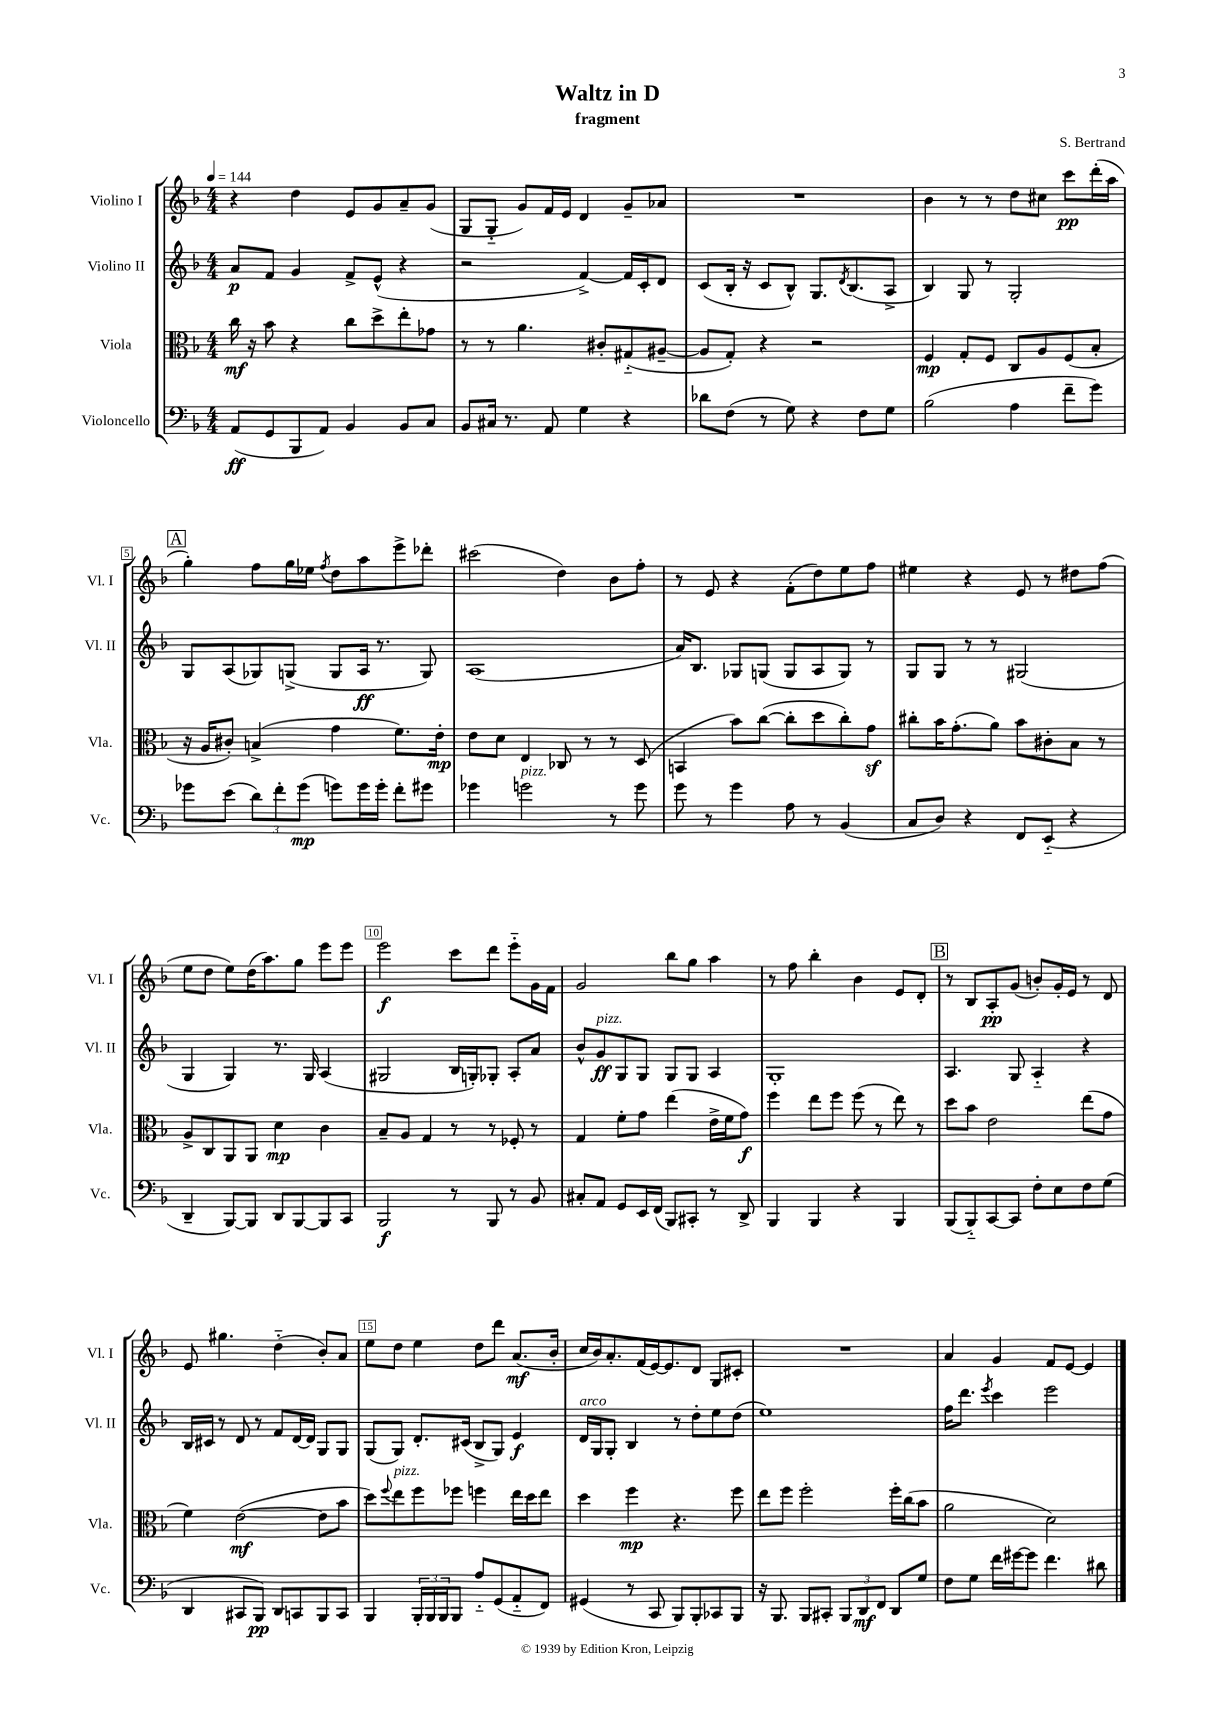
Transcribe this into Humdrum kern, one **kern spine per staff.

**kern	**dynam	**kern	**dynam	**kern	**dynam	**kern	**dynam
*part4	*part4	*part3	*part3	*part2	*part2	*part1	*part1
*staff4	*staff4	*staff3	*staff3	*staff2	*staff2	*staff1	*staff1
*I"Violoncello	*	*I"Viola	*	*I"Violino II	*	*I"Violino I	*
*I'Vc.	*	*I'Vla.	*	*I'Vl. II	*	*I'Vl. I	*
*clefF4	*	*clefC3	*	*clefG2	*	*clefG2	*
*k[b-]	*	*k[b-]	*	*k[b-]	*	*k[b-]	*
*M4/4	*	*M4/4	*	*M4/4	*	*M4/4	*
*MM144	*	*MM144	*	*MM144	*	*MM144	*
=1	=1	=1	=1	=1	=1	=1	=1
(8AA/L	ff	16cc\	mf	8a/L	p	4r	.
.	.	16r	.	.	.	.	.
8GG/	.	8b-\	.	8f/J	.	.	.
8BBB-/	.	4r	.	4g/	.	4dd\	.
8AA/J)	.	.	.	.	.	.	.
4BB-/	.	8cc\L	.	8f^/L	.	8e/L	.
.	.	8dd^\	.	(8e^^/J	.	8g/	.
8BB-/L	.	8ee'\	.	4r	.	8a~/	.
8C/J	.	8g-X\J	.	.	.	(8g/J	.
=2	=2	=2	=2	=2	=2	=2	=2
8BB-/L	.	8r	.	2r	.	8G/L	.
16C#X/Jk	.	8r	.	.	.	8G/J	.
8.r	.	.	.	.	.	.	.
.	.	4.a\	.	.	.	8g/L)	.
8AA/	.	.	.	.	.	16f/L	.
.	.	.	.	.	.	16e/JJ	.
4G\	.	.	.	[4f^/)	.	4d/	.
.	.	8c#X'/L	.	.	.	.	.
4r	.	(8G#X/	.	16f/LL]	.	8g~/L	.
.	.	.	.	16c'/J	.	.	.
.	.	[8A#X~/J	.	8d/J	.	8a-X/J	.
=3	=3	=3	=3	=3	=3	=3	=3
8d-X\L	.	8A#/L]	.	(8c/L	.	1r	.
(8F\J	.	8G'/J)	.	16B-'/Jk	.	.	.
.	.	.	.	16r	.	.	.
8r	.	4r	.	8c/L	.	.	.
8G\)	.	.	.	8B-^^/J)	.	.	.
4r	.	2r	.	8.G/L	.	.	.
.	.	.	.	8qd/	.	.	.
.	.	.	.	(8.B-/	.	.	.
8F\L	.	.	.	.	.	.	.
8G\J	.	.	.	8A^/J	.	.	.
=4	=4	=4	=4	=4	=4	=4	=4
(2B-\	.	4F/	mp	4B-/)	.	4b-\	.
.	.	8G'/L	.	8G/	.	8r	.
.	.	8F/J	.	8r	.	8r	.
4A\	.	8C/L	.	2G'/	.	8dd\L	.
.	.	8A/	.	.	.	8cc#X\J	.
8f~\L	.	(8F/	.	.	.	8ccc\L	pp
8g\J)	.	8B-'/J	.	.	.	(16ddd'\L	.
.	.	.	.	.	.	16aa\JJ	.
!!LO:LB:g=z
!!LO:REH:place=s1:t=A
=5	=5	=5	=5	=5	=5	=5	=5
8g-X\L	.	16r	.	8G/L	.	4gg'\)	.
.	.	16A/KL	.	.	.	.	.
(8e\J	.	8c#X'/J)	.	(8A/	.	.	.
12d\L)	.	(4Bn^/	.	8G-X/)	.	8ff\L	.
12f'\	.	.	.	.	.	.	.
.	.	.	.	(8Gn^/J	.	16gg\L	.
(12g-\J	mp	.	.	.	.	.	.
.	.	.	.	.	.	16ee-X\JJ	.
.	.	.	.	.	.	8qff/	.
8gn\L)	.	4g\	.	8G/L	.	8dd\L	.
16g\L	.	.	.	16A/Jk	ff	8aa\	.
16g'\JJ	.	.	.	8.r	.	.	.
8f'\L	.	8.f\L)	.	.	.	8eee^\	.
8g#X\J	.	.	.	8G/)	.	8ddd-X'\J	.
.	.	16e'\Jk	mp	.	.	.	.
=6	=6	=6	=6	=6	=6	=6	=6
4g-X\	.	8e\L	.	(1A	.	(2ccc#X\	.
.	.	8d\J	.	.	.	.	.
!LO:TX:a:i:t=pizz.	!	!	!	!	!	!	!
2gn\	.	4E/	.	.	.	.	.
.	.	8C-X/	.	.	.	4dd\)	.
.	.	8r	.	.	.	.	.
8r	.	8r	.	.	.	8b-\L	.
8g\	.	(8D/	.	.	.	8ff'\J	.
=7	=7	=7	=7	=7	=7	=7	=7
8g\	.	4BBn/	.	16a/KL)	.	8r	.
.	.	.	.	8.B-/J	.	.	.
8r	.	.	.	.	.	8e/	.
4g\	.	8b-\L)	.	8G-X/L	.	4r	.
.	.	([8cc\J	.	(8Gn/J	.	.	.
8A\	.	8cc'\L]	.	8G/L	.	(8f'\L	.
8r	.	8dd\	.	8A/	.	8dd\)	.
(4BB-/	.	8cc'\)	.	8G/J)	.	8ee\	.
.	.	8gz\J	.	8r	.	8ff\J	.
=8	=8	=8	=8	=8	=8	=8	=8
8C/L	.	8cc#X'\L	.	8G/L	.	4ee#X\	.
8D/J)	.	16b-\K	.	8G/J	.	.	.
.	.	(8.g'\	.	.	.	.	.
4r	.	.	.	8r	.	4r	.
.	.	8a\J)	.	8r	.	.	.
8FF/L	.	8b-\L	.	(2G#X/	.	8e/	.
(8EE/J	.	8c#X'\	.	.	.	8r	.
4r	.	8B-\J	.	.	.	8dd#X\L	.
.	.	8r	.	.	.	(8ff\J	.
!!LO:LB:g=z
=9	=9	=9	=9	=9	=9	=9	=9
4DD~/	.	8A^/L	.	4G/	.	8ee\L	.
.	.	8C/	.	.	.	8dd\J	.
[8BBB-/L)	.	8AA/	.	4G/)	.	8ee\L)	.
8BBB-/J]	.	8AA/J	.	.	.	(16dd\K	.
.	.	.	.	.	.	8.aa\)	.
8DD/L	.	4d\	mp	8.r	.	.	.
[8BBB-/	.	.	.	.	.	8gg\J	.
.	.	.	.	16G/	.	.	.
8BBB-/]	.	4c\	.	(4A/	.	8eee\L	.
8CC/J	.	.	.	.	.	8eee\J	.
=10	=10	=10	=10	=10	=10	=10	=10
2BBB-/	f	8B-~/L	.	2G#X/	.	2eee\	f
.	.	8A/J	.	.	.	.	.
.	.	4G/	.	.	.	.	.
8r	.	8r	.	16B-/LL	.	8ccc\L	.
.	.	.	.	16Gn'/J)	.	.	.
8BBB-/	.	8r	.	8G-X'/J	.	8ddd\J	.
8r	.	8F-X'/	.	8A'/L	.	8eee\L	.
8BB-/	.	8r	.	8a/J	.	16g\L	.
.	.	.	.	.	.	16f\JJ	.
=11	=11	=11	=11	=11	=11	=11	=11
8C#X'/L	.	4G/	.	8b-^^/L	.	2g/	.
!	!	!	!	!LO:TX:a:i:t=pizz.	!	!	!
8AA/J	.	.	.	8g/	ff	.	.
8GG/L	.	8f'\L	.	8G/	.	.	.
16EE/L	.	8g\J	.	8G/J	.	.	.
(16FF/JJ	.	.	.	.	.	.	.
8BBB-/L)	.	(4ee\	.	8G/L	.	8bb-\L	.
8CC#X'/J	.	.	.	8G/J	.	8gg\J	.
8r	.	16e^\LL	.	4A/	.	4aa\	.
.	.	16f\J	.	.	.	.	.
8DD^/	.	8g\J)	f	.	.	.	.
=12	=12	=12	=12	=12	=12	=12	=12
4BBB-/	.	4ff\	.	1G'	.	8r	.
.	.	.	.	.	.	8ff\	.
4BBB-/	.	8ee\L	.	.	.	4bb-'\	.
.	.	8ff\J	.	.	.	.	.
4r	.	(8ff\	.	.	.	4b-\	.
.	.	8r	.	.	.	.	.
4BBB-/	.	8ee\)	.	.	.	8e/L	.
.	.	8r	.	.	.	8d'/J	.
!!LO:REH:place=s1:t=B
=13	=13	=13	=13	=13	=13	=13	=13
(8BBB-/L	.	8dd\L	.	4.A/	.	8r	.
8BBB-/)	.	8b-\J	.	.	.	8B-/L	.
[8CC/	.	2e\	.	.	.	8A'/	pp
8CC/J]	.	.	.	8G/	.	(8g/J	.
8F'\L	.	.	.	4A/	.	8bn'/L)	.
8E\	.	.	.	.	.	16g'/L	.
.	.	.	.	.	.	16e/JJ	.
8F\	.	(8ee\L	.	4r	.	8r	.
(8G\J	.	8g\J	.	.	.	8d/	.
!!LO:LB:g=z
=14	=14	=14	=14	=14	=14	=14	=14
4DD/	.	4f\)	.	16B-/LL	.	8e/	.
.	.	.	.	16c#X/JJ	.	.	.
.	.	.	.	8r	.	4.gg#X\	.
8CC#X/L	.	([2e\	mf	8d/	.	.	.
8BBB-/J)	pp	.	.	8r	.	.	.
8DD/L	.	.	.	8f/L	.	(4dd\	.
8CCn/	.	.	.	[16d/L	.	.	.
.	.	.	.	16d/JJ]	.	.	.
8BBB-/	.	8e\L]	.	8G/L	.	8b-'/L)	.
8CC/J	.	8b-\J	.	8G/J	.	8a/J	.
=15	=15	=15	=15	=15	=15	=15	=15
4BBB-/	.	8dd\L)	.	(8G/L	.	8ee\L	.
.	.	8qqff/	.	.	.	.	.
!	!	!LO:TX:a:i:t=pizz.	!	!	!	!	!
.	.	8ee\	.	8G/J)	.	8dd\J	.
24BBB-'/LL	.	8ff\	.	8.d'/L	.	4ee\	.
24BBB-/	.	.	.	.	.	.	.
24BBB-/J	.	.	.	.	.	.	.
8BBB-/J	.	8ff-X\J	.	.	.	.	.
.	.	.	.	(16c#X/Jk	.	.	.
8A/L	.	4ffn\	.	8B-^/L	.	8dd\L	.
(8GG/	.	.	.	8G/J)	.	8ddd\J	.
8AA/	.	16ee\LL	.	4e/	f	(8.a/L	mf
.	.	16dd\J	.	.	.	.	.
8FF/J)	.	8ee\J	.	.	.	.	.
.	.	.	.	.	.	16b-'/Jk	.
=16	=16	=16	=16	=16	=16	=16	=16
!	!	!	!	!LO:TX:a:i:t=arco	!	!	!
(4GG#X/	.	4dd\	.	16d/LL	.	16cc/LL	.
.	.	.	.	16G/J	.	16b-/J)	.
.	.	.	.	8G'/J	.	8.a'/	.
8r	.	4ff\	mp	4B-/	.	.	.
.	.	.	.	.	.	(16f/L	.
8CC/	.	.	.	.	.	[16e/J)	.
.	.	.	.	.	.	8.e/]	.
8BBB-/L)	.	4.r	.	8r	.	.	.
8BBB-'/	.	.	.	8dd'\L	.	8d/J	.
8CC-X/	.	.	.	8ee\	.	8G/L	.
8BBB-/J	.	8ff\	.	(8dd\J	.	8c#X'/J	.
=17	=17	=17	=17	=17	=17	=17	=17
16r	.	8ee\L	.	1ee)	.	1r	.
8.BBB-/	.	.	.	.	.	.	.
.	.	8ff\J	.	.	.	.	.
8BBB-/L	.	2ff'\	.	.	.	.	.
8CC#X'/J	.	.	.	.	.	.	.
12BBB-/L	.	.	.	.	.	.	.
12DD/	mf	.	.	.	.	.	.
12FF/J	.	.	.	.	.	.	.
8DD/L	.	16ff'\LL	.	.	.	.	.
.	.	(16cc\J	.	.	.	.	.
8G/J	.	8b-\J	.	.	.	.	.
=18	=18	=18	=18	=18	=18	=18	=18
8F\L	.	2a\	.	16ff\KL	.	4a/	.
.	.	.	.	8.ddd\J	.	.	.
8G\J	.	.	.	.	.	.	.
.	.	.	.	8qeee/	.	.	.
16f\LL	.	.	.	4ccc\	.	4g/	.
[16g#X\J	.	.	.	.	.	.	.
8g#\J]	.	.	.	.	.	.	.
4.f\	.	2d\)	.	2eee\	.	8f/L	.
.	.	.	.	.	.	[8e/J	.
.	.	.	.	.	.	4e/]	.
8d#X\	.	.	.	.	.	.	.
==	==	==	==	==	==	==	==
*-	*-	*-	*-	*-	*-	*-	*-
